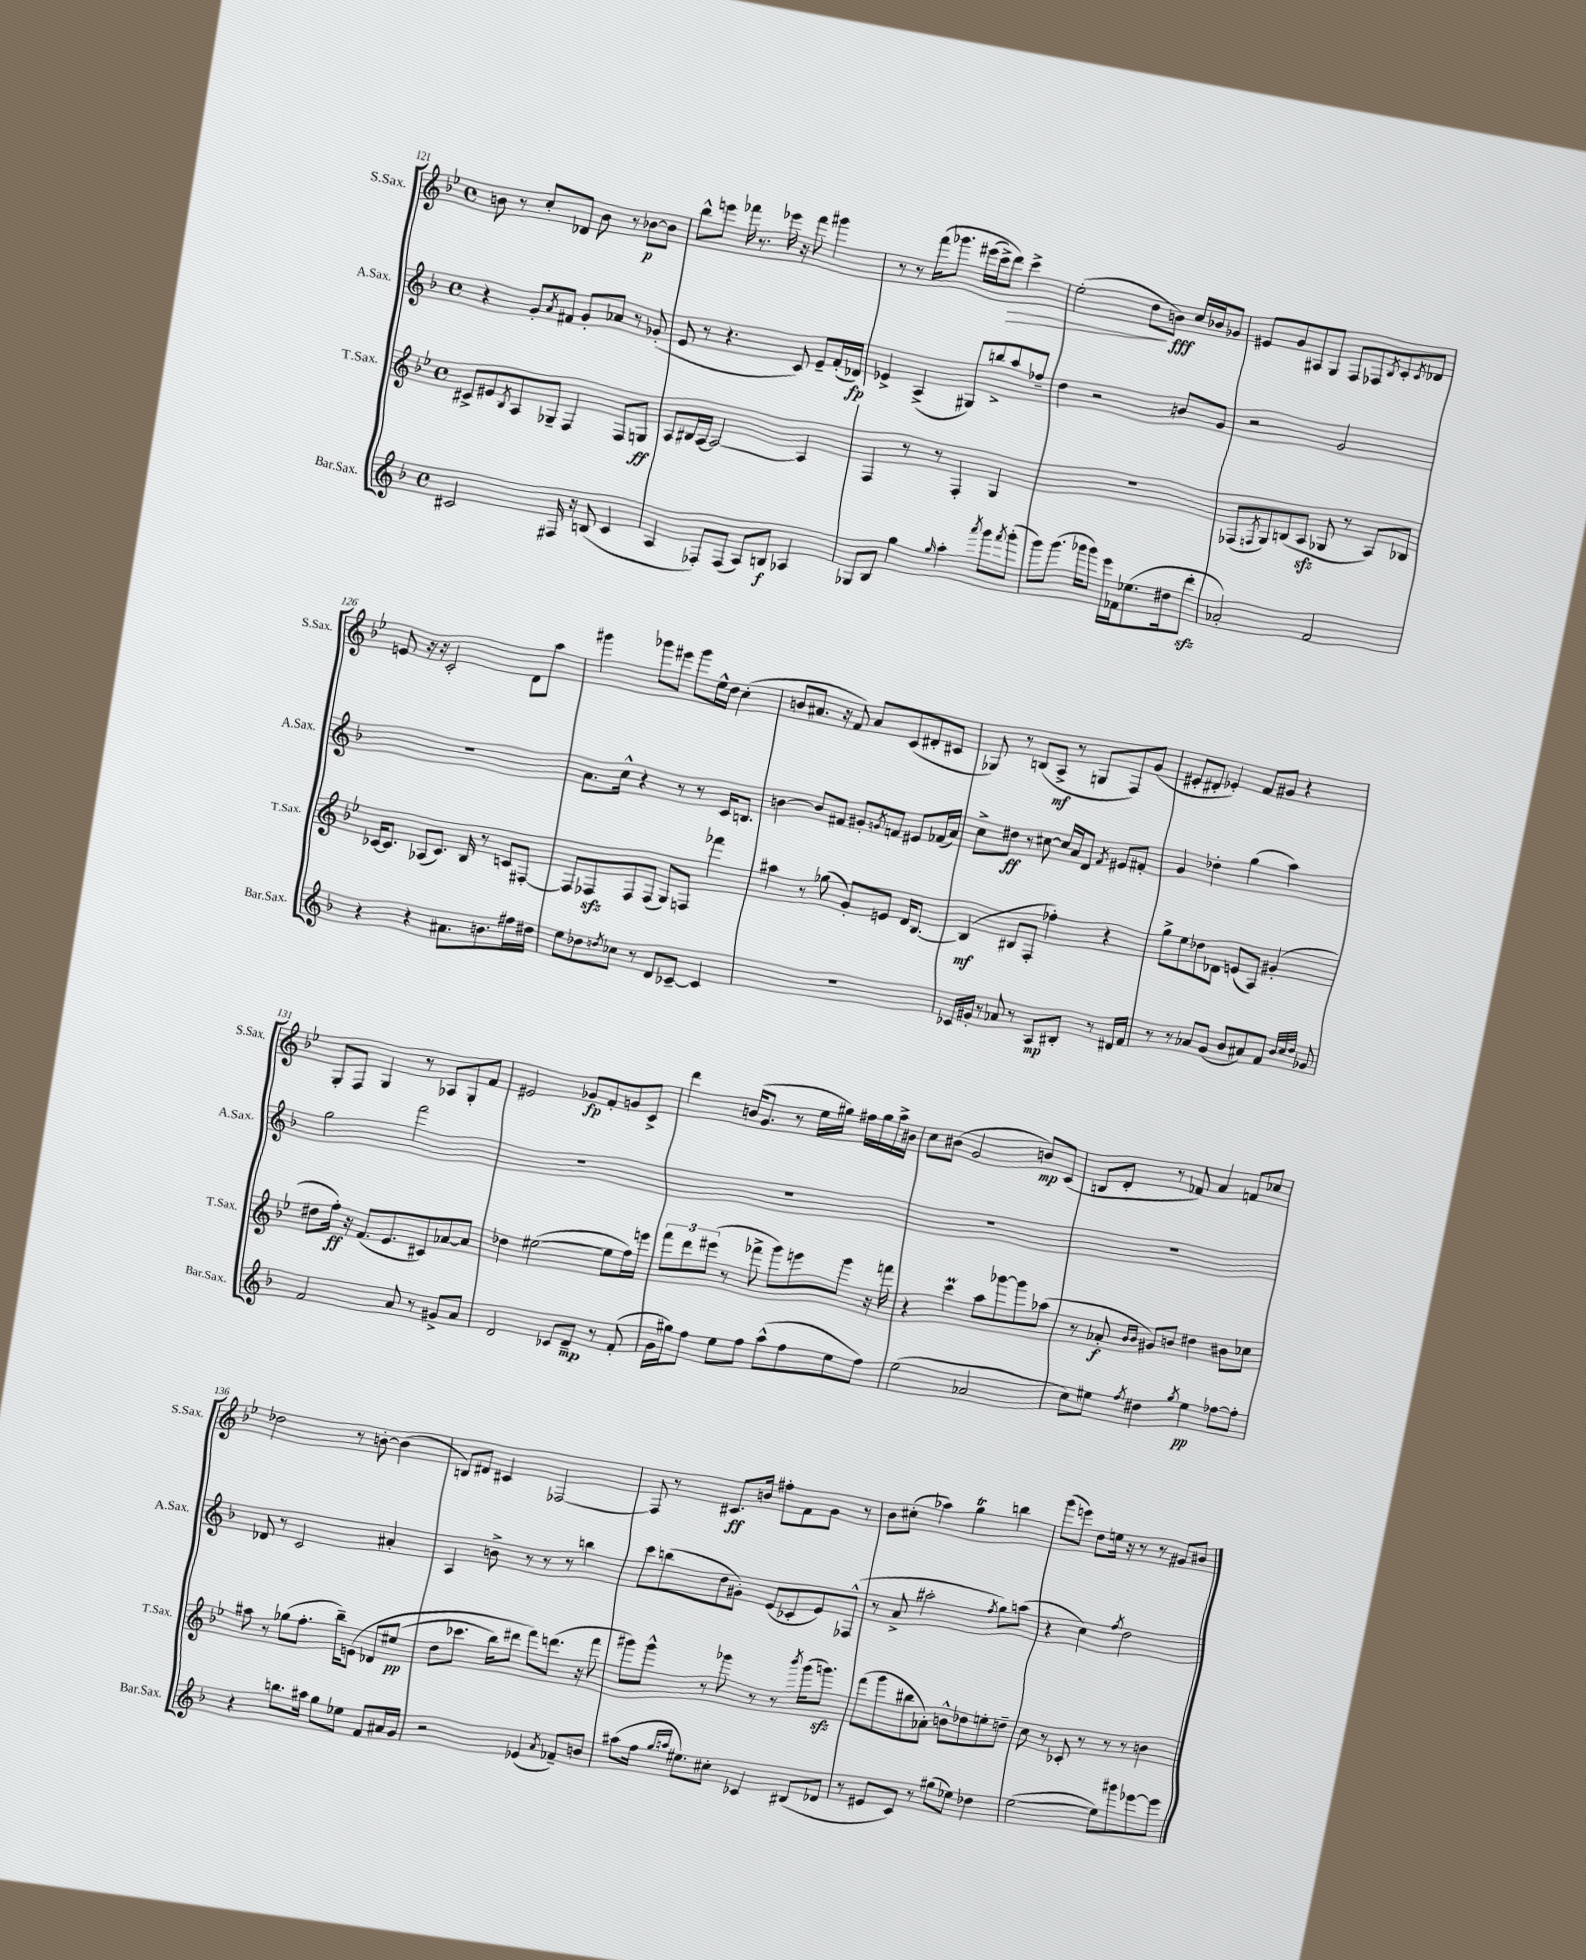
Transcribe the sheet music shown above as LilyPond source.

<<
\new StaffGroup <<
\new Staff = "s0" \with { instrumentName = "S.Sax." shortInstrumentName = "S.Sax." } {
    \clef treble \key bes \major \defaultTimeSignature \time 4/4
    b'8 r8 c''8-. des'8 b'8 r8 bes'8~\p bes'8 |
    bes''8-^ e'''8 fes'''16 r8. ees'''16 r16 fes'''8 gis'''4 |
    r8 r8 f'''16\( ges'''8. eis'''16( c'''16->) d'''8\>\) c'''4-> |
    ees''2-.( d''8\! b'8\fff) c''16 bes'16 ges'8 |
    eis'8 g'8 ais8 g8 f8 fes8 \acciaccatura { bes8 } c'8-. \acciaccatura { c'8 } des'8 |
    e'8 r16 r16 c'2-. d'8 a''8 |
    gis'''4 ges'''8 eis'''8 ges'''8 ees''16-^ d''16 c''4-.( |
    b'8 ais'8. r16 f'8) ais'8 c'8( dis'8-. cis'8 |
    ges8) r8 b8( a8->\mf r8 g8 f8) g'8( |
    eis'8-. dis'8-. ees'4-.) f'8 gis'8 r4 |
    g8-. f8 g4 r8 aes8 g8-. f'8 |
    eis'2 ges'8\fp f'8-. g'8 c'8-> |
    d'''4 b'16( g'8. r8 ees''16 gis''16) fis''16 gis''16 a''16-> bis'16 |
    c''8 bis'8( g'2 b'8\mp) c'8( |
    b8 d'8-. r8 fes'8) a'4 f'8 ces''8 |
    des''2 r8 b'8~-. b'4( |
    b8) dis'8 cis'4 fes2~ |
    fes8 r8 cis'8.\ff b'16 fis''8-. f'8 g'8 r8 |
    bes'8 cis''8-.( aes''4) g''4\trill b''4 |
    g'''8( e'''8) d''8 e''16 r16 r8 r8 gis'8 bis'8 \bar "|." |
}
\new Staff = "s1" \with { instrumentName = "A.Sax." shortInstrumentName = "A.Sax." } {
    \clef treble \key f \major \defaultTimeSignature \time 4/4
    r4 g'8-. \acciaccatura { a'8 } fis'8 g'8-. aes'8 r8 ges'8-.( |
    e'8 r8 r4. c'8) e'8-- f'16-.( des'16\fp) |
    ees'4-> a4->( gis8) b''8-> a''8 fes''8-- |
    d''4 r2 b'8 g'8 |
    r2 g'2 |
    R1 |
    a'8. c''16-^ r4 r8 r8 c'16 b8. |
    b'4~ b'8 fis'8 gis'8-. \acciaccatura { g'8 } f'8 eis'8 fes'16( a'16) |
    c''8-> dis''8\ff r8 cis''8~ cis''16 a'16 d'8 \acciaccatura { f'8 } eis'8 fis'8-. |
    g'4 des''4-. g''4( a''4) |
    g''2 f'''2 |
    R1 |
    R1 |
    R1 |
    R1 |
    des'8 r8 c'2 ais'4-. |
    a4 b'8-> r8 r8 r8 b''4 |
    c'''8 b''8( d''8 gis'8-.) e'8( ces'8-. e'8) fes8-^( |
    r8 a'8-> ais''2-. \acciaccatura { f''8 } g''8) a''8( |
    r4 c''4) \acciaccatura { f''8 } d''2 \bar "|." |
}
\new Staff = "s2" \with { instrumentName = "T.Sax." shortInstrumentName = "T.Sax." } {
    \clef treble \key bes \major \defaultTimeSignature \time 4/4
    cis'8-> eis'8 \acciaccatura { bes8 } a8 ges8-- f4 f8 g8\ff |
    a8 bis16 a16~ a2~ a4 |
    f4 r8 r8 f4-. g4 |
    R1 |
    fes8( \acciaccatura { f8 } g8) b8( a8\sfz ges8 r8 a8) bes8 |
    ces'16~ ces'8. aes8( ces'8.) bes16 r8 c'8 fis8~-. |
    fis8 fes8\sfz fes8 fes8( g8) f8 fes'''4 |
    ais''4 r8 ges''8( g'8-.) e'8 d'16 bes8.~ |
    bes4\mf( bis8 f8-. fes''4-.) r4 |
    g''8-> ees''8 des''8 des'8 e'8( a8) gis'4-.( |
    dis''8 f''16-.\ff) r16 f'8.( ees'8. cis'8) aes'8~ aes'8 |
    des''4 eis''2~( eis''8 f''16) e'''16 |
    \tuplet 3/2 { f'''8 d'''8 eis'''8( } r8 fes'''8-> g'''8) e'''8 g'''8 r16 f'''16 |
    r4 c'''4\prall a''8 ges'''8~ ges'''8 aes''8( |
    r8 aes'8-.\f \grace { bes'16 bes'16 } gis'8) b'8 dis''4 bis'8 ces''8 |
    ais''8 r8 ges''8( f''8.-. bes''16--) e'8\( des'8 eis''8\pp( |
    d''8 ces'''8. bes''16) dis'''8 f'''8\) d'''8.( r16 f'''8 |
    gis'''8) gis'''8-^ r8 ges'''8 r8 r8 \acciaccatura { bes'''8 } ges'''16( g'''8.\sfz) |
    f'''8( g'''8 bis''8 aes'8-.) b'8-^ des''8 e''8-. d''8-- |
    c''8 r8 ces'8-. r8 r8 r8 b'4 \bar "|." |
}
\new Staff = "s3" \with { instrumentName = "Bar.Sax." shortInstrumentName = "Bar.Sax." } {
    \clef treble \key f \major \defaultTimeSignature \time 4/4
    cis'2 fis16 r16 b8( cis'4 |
    a4 fes8-.) fes8( a8) b8\f aes4 |
    ges8 bes8 g''4 \grace { g''16 } a''4-. \acciaccatura { a'''8 } g'''8 \acciaccatura { f'''8 } g'''8-.( |
    g'''8) g'''8.( ges'''16 ges'''8) e'''16 fes'16 ees''8.( dis''16 d'''8-.\sfz |
    aes'2-.) f'2 |
    r4 r4 ais'8. b'8. fis''16 dis''16 |
    e''8 des''8 \acciaccatura { d''8 } ces''8 r8 d'8 ces'8~-- ces'4 |
    R1 |
    ces'16 gis'16-. r8 aes'8 r8 a8\mp bis8-. r8 dis'16 f'16 |
    r8 r8 aes'8 g'8( bes'8 ais'8) f'8 \grace { bes'32 c''32 d''32 } ges'8 |
    f'2 a'8 r8 gis'8-> a'8 |
    d'2 ces'8 d'8--\mp r8 f'8-.( |
    g'16 gis''16) f''8 e''8 f''8 a''8-^( f''8 e''8 f''8) |
    e''2( aes'2 |
    c''8) eis''8 \acciaccatura { f''8 } dis''4 \acciaccatura { g''8 } eis''4\pp fes''8~ fes''8-. |
    r4 b''8. ais''16 g''8 ees''8 f'8 ais'16 g'16 |
    r2 ees'4( \acciaccatura { a'8 } fes'8--) b'8 |
    ais''8( f''16 \grace { g''16 a''16 } eis''8.) cis''8-. ces'4 bis8( des'8 |
    r8 eis'8 c'8) r8 gis''8( ees''8) des''4 |
    e''2~( e''8) gis'''8 ees'''8~ ees'''8 \bar "|." |
}
>>
>>
\layout { \context { \Score currentBarNumber = #121 } }
